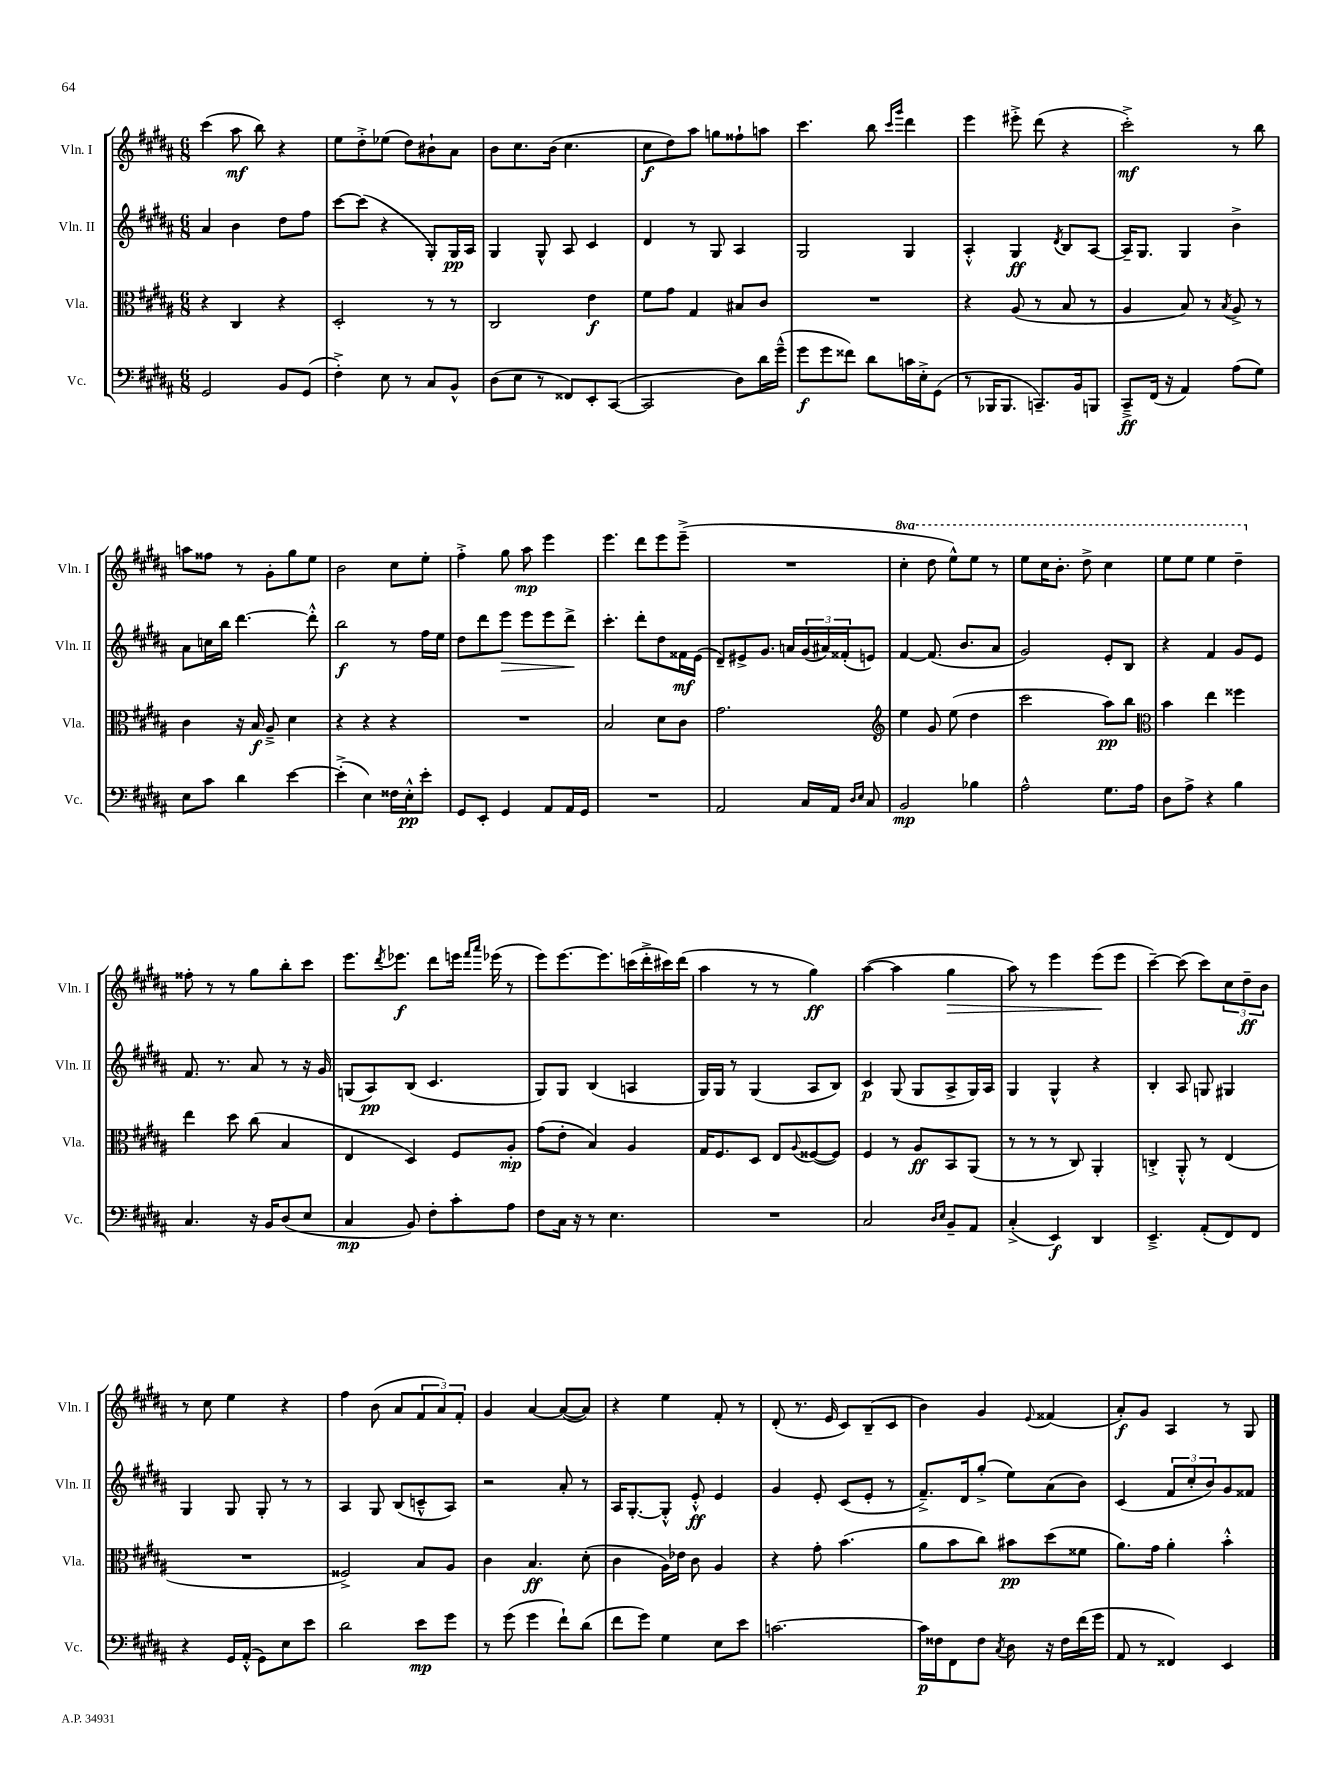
<<
\new StaffGroup <<
\new Staff = "s0" \with { instrumentName = "Vln. I" shortInstrumentName = "Vln. I" } {
    \clef treble \key b \major \numericTimeSignature \time 6/8 \set Staff.ottavationMarkups = #ottavation-simple-ordinals
    cis'''4( ais''8\mf b''8) r4 |
    e''8 dis''8-.-> ees''8( dis''8) bis'8-! ais'8 |
    b'8 cis''8. b'16( cis''4. |
    cis''8\f dis''8) ais''8 g''8 fisis''8-! a''8 |
    cis'''4. b''8 \grace { cis'''16 gis'''16 } dis'''4 |
    e'''4 eis'''8-.-> dis'''8( r4 |
    cis'''2-.->\mf) r8 b''8 |
    a''8 fisis''8 r8 gis'8-. gis''8 e''8 |
    b'2 cis''8 e''8-. |
    fis''4-.-> gis''8 ais''8\mp e'''4 |
    e'''4. dis'''8 e'''8 e'''8--->( |
    R2. |
    \ottava #1 cis'''4-. dis'''8 e'''8-^) e'''8 r8 |
    e'''8 cis'''16 b''8.-. dis'''8-> cis'''4 |
    e'''8 e'''8 e'''4 dis'''4-- \ottava #0 |
    fisis''8-. r8 r8 gis''8 b''8-. cis'''8 |
    e'''8. \acciaccatura { dis'''8 } ees'''8.\f dis'''8 e'''16 \grace { fis'''16 ais'''16 } ees'''16( r8 |
    e'''8) e'''8.~ e'''8. c'''16( dis'''16-.-> cis'''16) dis'''16( |
    ais''4 r8 r8 gis''4\ff) |
    ais''4~( ais''4 gis''4\> |
    ais''8) r8 e'''4 e'''8\!( e'''8 |
    cis'''4~--) cis'''8( cis'''8) \tuplet 3/2 { cis''8 dis''8--\ff b'8 } |
    r8 cis''8 e''4 r4 |
    fis''4 b'8( ais'8 \tuplet 3/2 { fis'8 ais'8) fis'8-. } |
    gis'4 ais'4~ ais'8~( ais'8) |
    r4 e''4 fis'8-. r8 |
    dis'8-.( r8. e'16 cis'8) b8--( cis'8 |
    b'4) gis'4 \appoggiatura { e'8 } fisis'4( |
    ais'8-.\f) gis'8 ais4 r8 gis8 \bar "|." |
}
\new Staff = "s1" \with { instrumentName = "Vln. II" shortInstrumentName = "Vln. II" } {
    \clef treble \key b \major \numericTimeSignature \time 6/8
    ais'4 b'4 dis''8 fis''8 |
    cis'''8~ cis'''8( r4 gis8-.) gis16\pp ais16 |
    gis4 gis8-^ ais8 cis'4 |
    dis'4 r8 gis8 ais4 |
    gis2 gis4 |
    ais4-.-^ gis4\ff \acciaccatura { dis'8 } b8 ais8~ |
    ais16-- gis8. gis4 b'4-> |
    ais'8 c''16 b''16 dis'''4.~ dis'''8-.-^ |
    b''2\f r8 fis''16 e''16 |
    dis''8 dis'''8 e'''8\> e'''8 e'''8 dis'''8->\! |
    cis'''4.-. dis'''8-. dis''8 fisis'16\mf e'16( |
    dis'8--) eis'8-> gis'8. a'16 \tuplet 3/2 { gis'16( ais'16) fisis'16-.( } e'8) |
    fis'4~ fis'8.( b'8. ais'8 |
    gis'2) e'8-. b8 |
    r4 fis'4 gis'8 e'8 |
    fis'8. r8. ais'8 r8 r16 gis'16 |
    g8( ais8\pp) b8( cis'4. |
    gis8) gis8 b4( a4 |
    gis16) gis16 r8 gis4( ais8 b8) |
    cis'4\p gis8( gis8 ais8-> gis16) ais16 |
    gis4 gis4-^ r4 |
    b4-. ais8 g8 gis4 |
    gis4 gis8 gis8-. r8 r8 |
    ais4 gis8 b8( c'8---^ ais8) |
    r2 ais'8-. r8 |
    ais16 gis8.~-. gis8-.-^ e'8-.-^\ff e'4 |
    gis'4 e'8-. cis'8( e'8-. r8 |
    fis'8.--->) dis'16 gis''8-.->( e''8) ais'8( b'8) |
    cis'4( \tuplet 3/2 { fis'8 cis''8-. b'8) } gis'8 fisis'8 \bar "|." |
}
\new Staff = "s2" \with { instrumentName = "Vla." shortInstrumentName = "Vla." } {
    \clef alto \key b \major \numericTimeSignature \time 6/8
    r4 cis4 r4 |
    dis2-. r8 r8 |
    cis2 e'4\f |
    fis'8 gis'8 gis4 bis8 cis'8 |
    R2. |
    r4 ais8( r8 b8 r8 |
    ais4 b8) r8 \acciaccatura { b8 } ais8-> r8 |
    cis'4 r16 b16\f ais8---> dis'4 |
    r4 r4 r4 |
    R2. |
    b2 dis'8 cis'8 |
    gis'2. |
    \clef treble e''4 gis'8 e''8( dis''4 |
    cis'''2 ais''8\pp) b''8 |
    \clef alto b'4 e''4 fisis''4 |
    e''4 dis''8 cis''8( b4 |
    e4 dis4) fis8 ais8-.\mp |
    gis'8( e'8-. b4) ais4 |
    gis16 fis8. dis8 e8 \appoggiatura { ais8 } fisis8~( fisis8) |
    fis4 r8 ais8\ff b,8 ais,8( |
    r8 r8 r8 cis8) ais,4-. |
    c4-.-> ais,8-.-^ r8 e4( |
    R2. |
    fisis2->) b8 ais8 |
    cis'4 b4.\ff dis'8-.( |
    cis'4 ais16) ees'16 cis'8 ais4 |
    r4 gis'8-. b'4.( |
    ais'8 b'8 cis''8) bis'8\pp dis''8( fisis'8 |
    ais'8.) gis'16 ais'4-. b'4-.-^ \bar "|." |
}
\new Staff = "s3" \with { instrumentName = "Vc." shortInstrumentName = "Vc." } {
    \clef bass \key b \major \numericTimeSignature \time 6/8
    gis,2 b,8 gis,8( |
    fis4-.->) e8 r8 cis8 b,8-^ |
    dis8( e8 r8 fisis,8) e,8-. cis,8~( |
    cis,2 dis8) dis'16 gis'16---^( |
    gis'8\f gis'8 fisis'8) dis'8 c'16 e16-.-> gis,8( |
    r8 bes,,16 bes,,8. c,8.--) b,16 b,,8 |
    cis,8--->\ff fis,16( r16 ais,4) ais8( gis8) |
    e8 cis'8 dis'4 e'4~ |
    e'4-.->( e4) fisis16 e16-.-^\pp e'8-. |
    gis,8 e,8-. gis,4 ais,8 ais,16 gis,16 |
    R2. |
    ais,2 cis16 ais,16 \grace { dis16 e16 } cis8 |
    b,2\mp bes4 |
    ais2-^ gis8. ais16 |
    dis8 ais8-> r4 b4 |
    cis4. r16 b,16 dis8( e8 |
    cis4\mp b,8) fis8-. cis'8-. ais8 |
    fis8 cis16 r16 r8 e4. |
    R2. |
    cis2 \grace { dis16 e16 } b,8-- ais,8 |
    cis4-.->( e,4\f) dis,4 |
    e,4.---> ais,8-.( fis,8) fis,8 |
    r4 gis,16 ais,16-.-^( gis,8) e8 e'8 |
    dis'2 e'8\mp gis'8 |
    r8 gis'8( gis'4 fis'8-!) dis'8( |
    fis'8 gis'8) gis4 e8 e'8 |
    c'2.~ |
    c'16\p fisis16 fis,8 fisis8 \acciaccatura { cis8 } dis8 r16 fisis16 fis'16( gis'16 |
    ais,8 r8 fisis,4) e,4 \bar "|." |
}
>>
>>
\layout { \context { \Score \remove "Bar_number_engraver" } }
